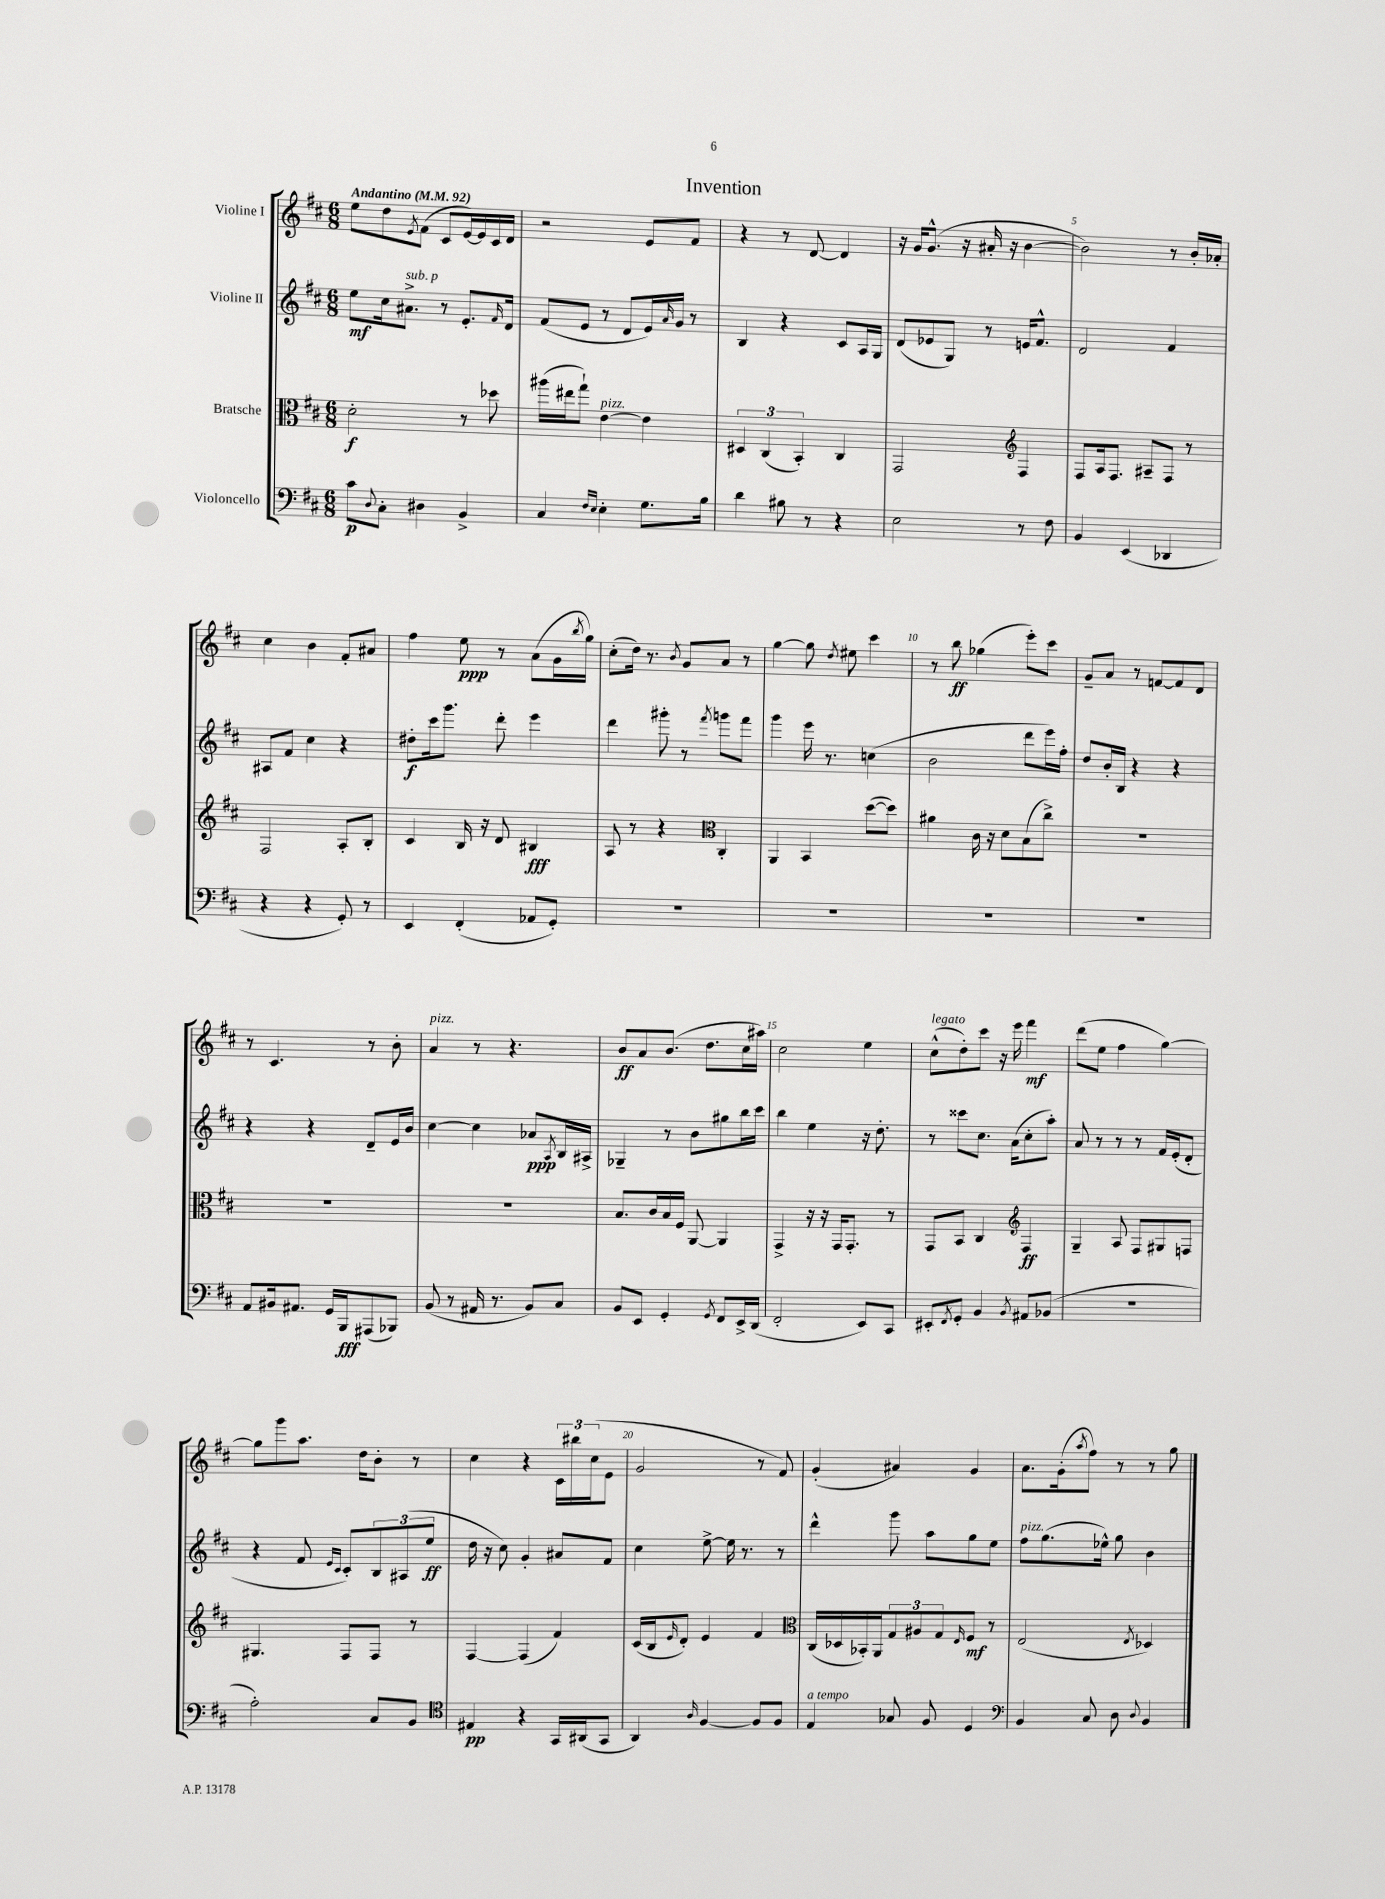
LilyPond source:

\header { title = "Invention" }
<<
\new StaffGroup <<
\new Staff = "s0" \with { instrumentName = "Violine I" } {
    \clef treble \key d \major \numericTimeSignature \time 6/8 \tempo "Andantino" 4 = 92
    e''8 d''8 \acciaccatura { e'8 } fis'8( cis'8 e'16~) e'16 cis'16 d'16 |
    r2 e'8 fis'8 |
    r4 r8 d'8~ d'4 |
    r16 g'16 g'8.-^( r16 ais'16-. r16 b'4~ |
    b'2) r8 b'16-. aes'16-. |
    cis''4 b'4 fis'8-. ais'8 |
    fis''4 e''8\ppp r8 a'8( g'16 \acciaccatura { b''8 } g''16) |
    cis''8-.( d''16) r8. \acciaccatura { b'8 } g'8 a'8 r8 |
    g''4~ g''8 \acciaccatura { d''8 } eis''8 cis'''4 |
    r8 b''8\ff ges''4( e'''8-.) cis'''8 |
    g'8-- a'8 r8 f'8~ f'8 d'8 |
    r8 cis'4. r8 b'8-. |
    a'4^\markup { \italic "pizz." } r8 r4. |
    b'8\ff a'8 b'8.( d''8. cis''16 ais''16) |
    cis''2 e''4 |
    cis''8-^^\markup { \italic "legato" }( d''8-.) cis'''8 r16 e'''16 fis'''4\mf |
    d'''8( e''8 fis''4 g''4~) |
    g''8 g'''8 a''8. d''16 b'8-. r8 |
    cis''4 r4 \tuplet 3/2 { cis'16 bis''16 cis''16( } e'8 |
    g'2 r8 fis'8) |
    g'4-.( ais'4) g'4 |
    a'8. g'16-.( \acciaccatura { a''8 } fis''8) r8 r8 g''8 \bar "|." |
}
\new Staff = "s1" \with { instrumentName = "Violine II" } {
    \clef treble \key d \major \numericTimeSignature \time 6/8
    e''8\mf cis''16 ais'8.->^\markup { \italic "sub. p" } r8 e'8.-. \grace { fis'16 } d'16 |
    fis'8( e'8 r8 d'8 e'16) \grace { a'16 } g'16 r8 |
    b4 r4 cis'8 a16 g16 |
    d'8( ees'8 g8) r8 e'16 fis'8.-^ |
    d'2 fis'4 |
    ais8 fis'8 cis''4 r4 |
    dis''8-.\f cis'''16 g'''8. d'''8-. e'''4 |
    d'''4 gis'''8-. r8 \acciaccatura { fis'''8 } g'''8 fis'''8 |
    g'''4 e'''16 r8. c''4( |
    b'2 d'''8 e'''16) fis''16-. |
    d''8 b'16-. b16 r4 r4 |
    r4 r4 d'8-- e'16 b'16 |
    cis''4~ cis''4 aes'8\ppp \acciaccatura { a8 } b16 ais16-> |
    ges4-- r8 b'8 gis''8 b''16 cis'''16 |
    b''4 e''4 r16 d''8.-. |
    r8 cisis'''8 cis''8. a'16( cis''8-. a''8-.) |
    a'8 r8 r8 r8 fis'16 e'16-.( d'8-. |
    r4 fis'8 \grace { e'16 cis'16 } cis'8-.) \tuplet 3/2 { b8 ais8( e''8\ff } |
    d''16 r16 cis''8) g'4-. ais'8 fis'8 |
    cis''4 e''8~-> e''16 r8. r8 |
    d'''4-^ g'''8 a''8 g''8 e''8 |
    fis''8^\markup { \italic "pizz." } g''8.( ees''16-^) g''8 b'4 \bar "|." |
}
\new Staff = "s2" \with { instrumentName = "Bratsche" } {
    \clef alto \key d \major \numericTimeSignature \time 6/8
    d'2-.\f r8 des''8 |
    ais''16( eis''16 g''8-!) e'4~^\markup { \italic "pizz." } e'4 |
    \tuplet 3/2 { dis4 cis4( b,4-.) } cis4 |
    g,2 \clef treble fis4 |
    fis8 a16 fis8. ais8-- fis8 r8 |
    fis2 a8-. b8-. |
    cis'4 b16 r16 d'8 bis4\fff |
    a8 r8 r4 \clef alto cis4-. |
    a,4 b,4 d''8~( d''8) |
    ais'4 cis'16 r16 d'8 b8( cis''8->) |
    R2. |
    R2. |
    R2. |
    b8. cis'16 b16 fis16 a,8~ a,4 |
    g,4-> r16 r16 g,16 g,8.-. r8 |
    g,8 b,8 cis4 \clef treble fis4\ff |
    g4-- a8 fis8 gis8 f8 |
    gis4. fis8 fis8 r8 |
    fis4~ fis4( fis'4) |
    cis'16( b16 \grace { e'16 } d'8-.) e'4 fis'4 |
    \clef alto cis16( des16 bes,16-.) a,16 \tuplet 3/2 { g8 ais8 g8 } \grace { e16 } fis8\mf r8 |
    e2( \acciaccatura { e8 } des4) \bar "|." |
}
\new Staff = "s3" \with { instrumentName = "Violoncello" } {
    \clef bass \key d \major \numericTimeSignature \time 6/8
    cis'8\p \appoggiatura { d8 } cis8-. dis4 b,4-> |
    cis4 \grace { fis16 e16 } e4-. g8. b16 |
    d'4 bis8 r8 r4 |
    e2 r8 fis8 |
    b,4 e,4( des,4 |
    r4 r4 g,8-.) r8 |
    e,4 fis,4-.( aes,8 g,8-.) |
    R2. |
    R2. |
    R2. |
    R2. |
    a,8 bis,16 ais,8. g,16 b,,16\fff ais,,8( bes,,8) |
    b,8( r8 ais,16 r8. b,8) cis8 |
    b,8 e,8 g,4-. \acciaccatura { g,8 } fis,8 e,16-> d,16( |
    fis,2-. e,8) cis,8 |
    eis,8-. \acciaccatura { fis,8 } g,8-. b,4 \acciaccatura { b,8 } ais,8 bes,8( |
    R2. |
    a2-.) cis8 b,8 |
    \clef tenor eis4\pp r4 g,16 ais,16( g,8 |
    a,4) \grace { a16 } fis4~ fis8 fis8 |
    e4^\markup { \italic "a tempo" } ges8 fis8 d4 |
    \clef bass b,4 cis8 d8 \appoggiatura { d8 } b,4 \bar "|." |
}
>>
>>
\layout { \context { \Score \override BarNumber.break-visibility = ##(#f #t #t) barNumberVisibility = #(every-nth-bar-number-visible 5) } }
